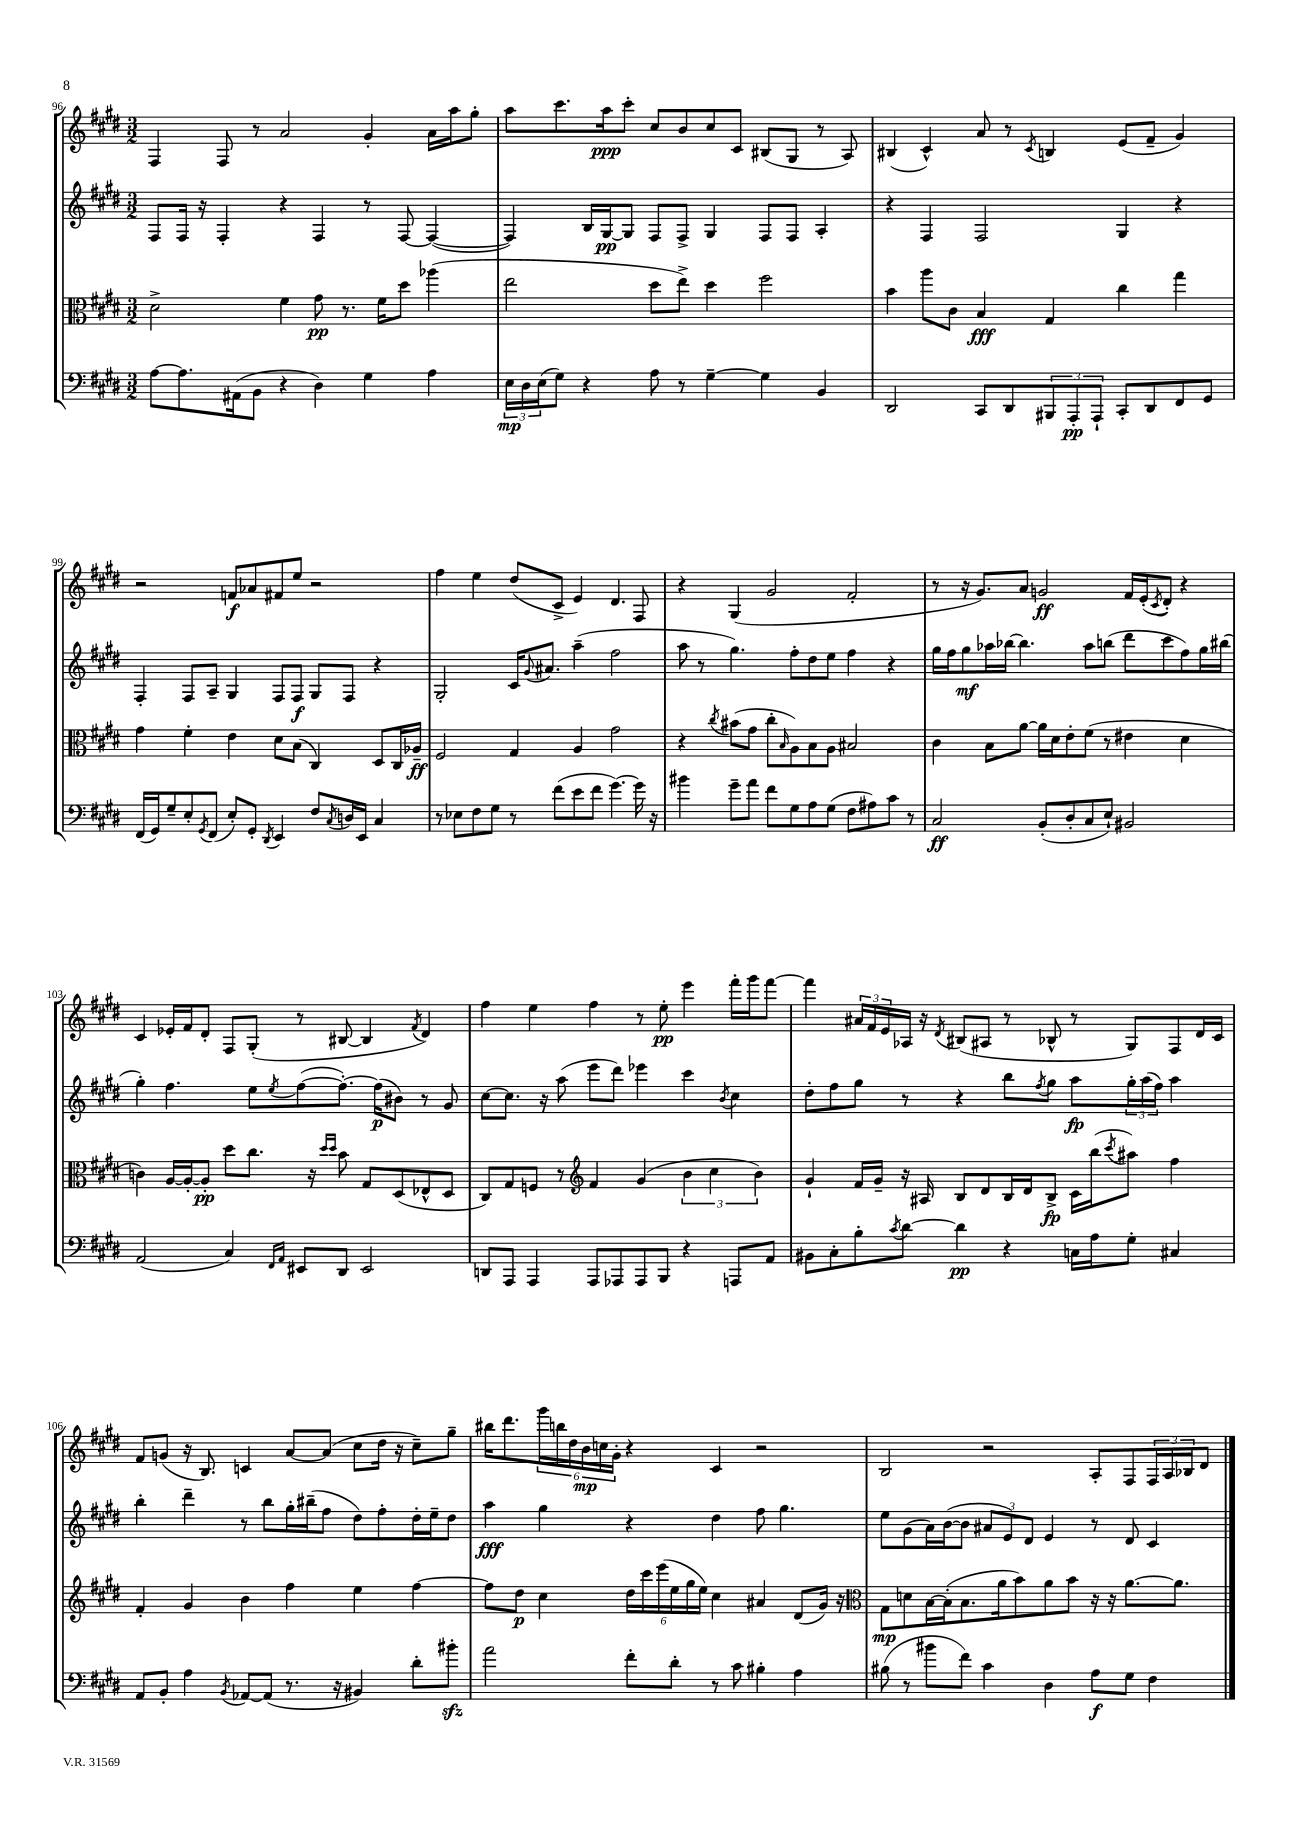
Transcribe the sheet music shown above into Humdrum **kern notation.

**kern	**dynam	**kern	**dynam	**kern	**dynam	**kern	**dynam
*part4	*part4	*part3	*part3	*part2	*part2	*part1	*part1
*staff4	*staff4	*staff3	*staff3	*staff2	*staff2	*staff1	*staff1
*clefF4	*	*clefC3	*	*clefG2	*	*clefG2	*
*k[f#c#g#d#]	*	*k[f#c#g#d#]	*	*k[f#c#g#d#]	*	*k[f#c#g#d#]	*
*M3/2	*	*M3/2	*	*M3/2	*	*M3/2	*
=96	=96	=96	=96	=96	=96	=96	=96
[8A\L	.	2d#^\	.	8F#/L	.	4F#/	.
8.A\]	.	.	.	16F#/Jk	.	.	.
.	.	.	.	16r	.	.	.
.	.	.	.	4F#'/	.	8F#/	.
(16AA#X\k	.	.	.	.	.	.	.
8BB\J	.	.	.	.	.	8r	.
4r	.	4f#\	.	4r	.	2a/	.
4D#\)	.	8g#\	pp	4F#/	.	.	.
.	.	8.r	.	.	.	.	.
4G#\	.	.	.	8r	.	4g#'/	.
.	.	16f#\KL	.	.	.	.	.
.	.	8dd#\J	.	[8F#/	.	.	.
4A\	.	(4aa-X\	.	(4F#/_	.	16a\LL	.
.	.	.	.	.	.	16aa\J	.
.	.	.	.	.	.	8gg#'\J	.
=97	=97	=97	=97	=97	=97	=97	=97
24E\LL	mp	2ee\	.	4F#/])	.	8aa\L	.
24D#\	.	.	.	.	.	.	.
(24E\J	.	.	.	.	.	.	.
8G#\J)	.	.	.	.	.	8.ccc#\	.
4r	.	.	.	16B/LL	.	.	.
.	.	.	.	[16G#/J	pp	16aa\k	ppp
.	.	.	.	8G#/J]	.	8ccc#'\J	.
8A\	.	8dd#\L	.	8F#/L	.	8cc#/L	.
8r	.	8ee^\J)	.	8F#^/J	.	8b/	.
[4G#~\	.	4dd#\	.	4G#/	.	8cc#/	.
.	.	.	.	.	.	8c#/J	.
4G#\]	.	2ff#\	.	8F#/L	.	(8B#X/L	.
.	.	.	.	8F#/J	.	8G#/J	.
4BB/	.	.	.	4A'/	.	8r	.
.	.	.	.	.	.	8A/)	.
=98	=98	=98	=98	=98	=98	=98	=98
2DD#/	.	4b\	.	4r	.	(4B#X/	.
.	.	8aa\L	.	4F#/	.	4c#^^/)	.
.	.	8c#\J	.	.	.	.	.
8CC#/L	.	4B/	fff	2F#/	.	8a/	.
8DD#/	.	.	.	.	.	8r	.
.	.	.	.	.	.	8qc#/	.
12BBB#X/	.	4G#/	.	.	.	4Bn/	.
12AAA'/	pp	.	.	.	.	.	.
12AAA`/J	.	.	.	.	.	.	.
8CC#'/L	.	4cc#\	.	4G#/	.	(8e/L	.
8DD#/	.	.	.	.	.	8f#~/J	.
8FF#/	.	4gg#\	.	4r	.	4g#/)	.
8GG#/J	.	.	.	.	.	.	.
!!LO:LB:g=z
=99	=99	=99	=99	=99	=99	=99	=99
(16FF#/LL	.	4g#\	.	4F#'/	.	2r	.
16GG#/J)	.	.	.	.	.	.	.
8G#~/	.	.	.	.	.	.	.
8E'/	.	4f#'\	.	8F#/L	.	.	.
8qGG#/	.	.	.	.	.	.	.
(8FF#/J	.	.	.	8A~/J	.	.	.
8E'/L)	.	4e\	.	4G#/	.	8fn/L	f
8GG#'/J	.	.	.	.	.	8a-X/	.
8qDD#/	.	.	.	.	.	.	.
4EE/	.	8d#\L	.	8F#/L	.	8f#X/	.
.	.	(8B\J	.	8F#/J	f	8ee/J	.
8F#/L	.	4C#/)	.	8G#/L	.	2r	.
8qC#/	.	.	.	.	.	.	.
16Dn/L	.	.	.	8F#/J	.	.	.
16EE/JJ	.	.	.	.	.	.	.
4C#/	.	8D#/L	.	4r	.	.	.
.	.	16C#/L	.	.	.	.	.
.	.	16A-X~/JJ	ff	.	.	.	.
=100	=100	=100	=100	=100	=100	=100	=100
8r	.	2F#/	.	2G#'/	.	4ff#\	.
8E-X\L	.	.	.	.	.	.	.
8F#\	.	.	.	.	.	4ee\	.
8G#\J	.	.	.	.	.	.	.
8r	.	4G#/	.	16c#/KL	.	(8dd#/L	.
.	.	.	.	8qqg#/	.	.	.
.	.	.	.	8.a#X/J	.	.	.
(8f#\L	.	.	.	.	.	8c#^/J	.
8e\	.	4A/	.	(4aa~\	.	4e/)	.
8f#\J	.	.	.	.	.	.	.
[4.g#\)	.	2g#\	.	2ff#\	.	4.d#/	.
16g#\]	.	.	.	.	.	8F#/	.
16r	.	.	.	.	.	.	.
=101	=101	=101	=101	=101	=101	=101	=101
4b#X\	.	4r	.	8aa\	.	4r	.
.	.	.	.	8r	.	.	.
.	.	8qcc#/	.	.	.	.	.
8g#~\L	.	(8b#X\L	.	4.gg#\)	.	(4G#/	.
8a\J	.	8g#\J	.	.	.	.	.
8f#\L	.	8cc#'\L	.	.	.	2g#/	.
.	.	16qqB/	.	.	.	.	.
8G#\	.	8A\)	.	8ff#'\L	.	.	.
8A\	.	8B\	.	8dd#\	.	.	.
(8G#\J	.	8A\J	.	8ee\J	.	.	.
8F#\L	.	2B#X/	.	4ff#\	.	2f#'/	.
8A#X\)	.	.	.	.	.	.	.
8c#\J	.	.	.	4r	.	.	.
8r	.	.	.	.	.	.	.
=102	=102	=102	=102	=102	=102	=102	=102
2C#/	ff	4c#\	.	16gg#\LL	.	8r	.
.	.	.	.	16ff#\J	.	.	.
.	.	.	.	8gg#\	mf	16r	.
.	.	.	.	.	.	8.g#/L)	.
.	.	8B\L	.	16aa-X\L	.	.	.
.	.	.	.	[16bb-X\JJ	.	.	.
.	.	[8a\J	.	4.bb-\]	.	8a/J	.
(8BB'/L	.	16a\LL]	.	.	.	2gn/	ff
.	.	16d#\J	.	.	.	.	.
8D#'/	.	8e'\	.	.	.	.	.
8C#/	.	(8f#\J	.	8aa-\L	.	.	.
8E`/J)	.	8r	.	(8bbn\J	.	.	.
2BB#X/	.	4e#X\	.	8ddd#\L	.	16f#/LL	.
.	.	.	.	.	.	(16e'/J	.
.	.	.	.	.	.	8qc#/	.
.	.	.	.	8ccc#\	.	8d#'/J)	.
.	.	4d#\	.	8ff#\)	.	4r	.
.	.	.	.	16gg#\L	.	.	.
.	.	.	.	(16bb#X\JJ	.	.	.
!!LO:LB:g=z
=103	=103	=103	=103	=103	=103	=103	=103
(2AA/	.	4cn\)	.	4gg#'\)	.	4c#/	.
.	.	[16A/LL	.	4.ff#\	.	16e-X'/LL	.
.	.	16A'/J_	.	.	.	16f#/J	.
.	.	8A'/J]	pp	.	.	8d#'/J	.
4C#/)	.	8dd#\L	.	.	.	8F#/L	.
.	.	8.cc#\J	.	8ee\L	.	(8G#'/J	.
16qqFF#/LL	.	.	.	.	.	.	.
16qqAA/JJ	.	.	.	8qee/	.	.	.
8EE#X/L	.	.	.	([8ff#\	.	8r	.
.	.	16r	.	.	.	.	.
.	.	16qqdd#/LL	.	.	.	.	.
.	.	16qqdd#/JJ	.	.	.	.	.
8DD#/J	.	8b\	.	8.ff#'\J_)	.	[8B#X/	.
2EE#/	.	8G#/L	.	.	.	4B#/]	.
.	.	.	.	(16ff#\KL]	p	.	.
.	.	(8D#/	.	8b#X\J)	.	.	.
.	.	.	.	.	.	8qf#/	.
.	.	8E-X^^/	.	8r	.	4d#/)	.
.	.	8D#/J	.	8g#/	.	.	.
=104	=104	=104	=104	=104	=104	=104	=104
8DDn/L	.	8C#/L)	.	[8cc#\L	.	4ff#\	.
8AAA/J	.	8G#/	.	8.cc#\J]	.	.	.
4AAA/	.	8Fn/J	.	.	.	4ee\	.
.	.	.	.	16r	.	.	.
.	.	8r	.	(8aa\	.	.	.
*	*	*clefG2	*	*	*	*	*
8AAA/L	.	4f#/	.	8eee\L	.	4ff#\	.
8AAA-X/	.	.	.	8ddd#\J)	.	.	.
8AAA-/	.	(4g#/	.	4eee-X\	.	8r	.
8BBB/J	.	.	.	.	.	8ee'\	pp
4r	.	6b\	.	4ccc#\	.	4eee\	.
.	.	6cc#\	.	.	.	.	.
.	.	.	.	8qb/	.	.	.
8AAAn/L	.	.	.	4cc#\	.	16fff#'\LL	.
.	.	.	.	.	.	16ggg#\J	.
.	.	6b\)	.	.	.	.	.
8AA/J	.	.	.	.	.	[8fff#\J	.
=105	=105	=105	=105	=105	=105	=105	=105
8BB#X\L	.	4g#`/	.	8dd#'\L	.	4fff#\]	.
8C#'\	.	.	.	8ff#\	.	.	.
8B'\	.	16f#/LL	.	8gg#\J	.	24a#X/LL	.
.	.	.	.	.	.	24f#/	.
.	.	16g#~/JJ	.	.	.	.	.
.	.	.	.	.	.	24e/	.
8qc#/	.	.	.	.	.	.	.
[8d#\J	.	16r	.	8r	.	16A-X/JJ	.
.	.	16A#X/	.	.	.	16r	.
.	.	.	.	.	.	8qd#/	.
4d#\]	pp	8B/L	.	4r	.	(8B#X/L	.
.	.	8d#/	.	.	.	8A#X/J	.
4r	.	16B/L	.	8bb\L	.	8r	.
.	.	16d#/J	.	.	.	.	.
.	.	.	.	8qff#/	.	.	.
.	.	8B^/J	fp	8gg#\J	.	8B-X^^/	.
16Cn\LL	.	16c#\LL	.	8aa\L	fp	8r	.
16A\J	.	(16bb\J	.	.	.	.	.
.	.	8qccc#/	.	.	.	.	.
8G#'\J	.	8aa#X\J)	.	24gg#'\L	.	8G#/L)	.
.	.	.	.	(24aa\	.	.	.
.	.	.	.	24ff#\JJ)	.	.	.
4C#X/	.	4ff#\	.	4aa\	.	8F#/	.
.	.	.	.	.	.	16d#/L	.
.	.	.	.	.	.	16c#/JJ	.
!!LO:LB:g=z
=106	=106	=106	=106	=106	=106	=106	=106
8AA/L	.	4f#'/	.	4bb'\	.	8f#/L	.
8BB'/J	.	.	.	.	.	(8gn/J	.
4A\	.	4g#/	.	4ddd#~\	.	16r	.
.	.	.	.	.	.	8.B/)	.
8qBB/	.	.	.	.	.	.	.
[8AA-X/L	.	4b\	.	8r	.	4cn/	.
(8AA-/J]	.	.	.	8bb\L	.	.	.
8.r	.	4ff#\	.	16gg#'\L	.	[8a/L	.
.	.	.	.	(16bb#X~\J	.	.	.
.	.	.	.	8ff#\J	.	(8a/J]	.
16r	.	.	.	.	.	.	.
4BB#X/)	.	4ee\	.	8dd#\L)	.	8cc#\L	.
.	.	.	.	8ff#'\	.	16dd#\Jk	.
.	.	.	.	.	.	16r	.
8d#'\L	.	[4ff#\	.	16dd#'\L	.	8cc#~\L)	.
.	.	.	.	16ee~\J	.	.	.
8b#Xzz'\J	.	.	.	8dd#\J	.	8gg#~\J	.
=107	=107	=107	=107	=107	=107	=107	=107
2a\	.	8ff#\L]	.	4aa\	fff	16bb#X\KL	.
.	.	.	.	.	.	8.ddd#\	.
.	.	8dd#\J	p	.	.	.	.
.	.	4cc#\	.	4gg#\	.	24ggg#\L	.
.	.	.	.	.	.	24bbn\	.
.	.	.	.	.	.	24dd#\	.
.	.	.	.	.	.	24b\	mp
.	.	.	.	.	.	24ccn\	.
.	.	.	.	.	.	24g#'\JJ	.
8f#'\L	.	24dd#\LL	.	4r	.	4r	.
.	.	24ccc#\	.	.	.	.	.
.	.	(24eee\	.	.	.	.	.
8d#'\J	.	24ee\	.	.	.	.	.
.	.	24gg#\	.	.	.	.	.
.	.	24ee\JJ)	.	.	.	.	.
8r	.	4cc#\	.	4dd#\	.	4c#/	.
8c#\	.	.	.	.	.	.	.
4B#X'\	.	4a#X/	.	8ff#\	.	2r	.
.	.	.	.	4.gg#\	.	.	.
4A\	.	(8d#/L	.	.	.	.	.
.	.	16g#/Jk)	.	.	.	.	.
.	.	16r	.	.	.	.	.
=108	=108	=108	=108	=108	=108	=108	=108
*	*	*clefC3	*	*	*	*	*
(8B#X\	.	8G#\L	mp	8ee\L	.	2B/	.
8r	.	8dn\	.	(8g#\	.	.	.
8b#X\L	.	[16B\L	.	16a\L)	.	.	.
.	.	(16B'\J]	.	([16b\J	.	.	.
8f#\J)	.	8.B\	.	8b\J]	.	.	.
4c#\	.	.	.	12a#X/L	.	2r	.
.	.	16a\k	.	.	.	.	.
.	.	.	.	12e/)	.	.	.
.	.	8b\)	.	.	.	.	.
.	.	.	.	12d#/J	.	.	.
4D#\	.	8a\	.	4e/	.	.	.
.	.	8b\J	.	.	.	.	.
8A\L	f	16r	.	8r	.	8A'/L	.
.	.	16r	.	.	.	.	.
8G#\J	.	[8.a\L	.	8d#/	.	8F#/	.
4F#\	.	.	.	4c#/	.	24F#/L	.
.	.	.	.	.	.	24A/	.
.	.	8.a\J]	.	.	.	.	.
.	.	.	.	.	.	24B-X/J	.
.	.	.	.	.	.	8d#/J	.
==	==	==	==	==	==	==	==
*-	*-	*-	*-	*-	*-	*-	*-
